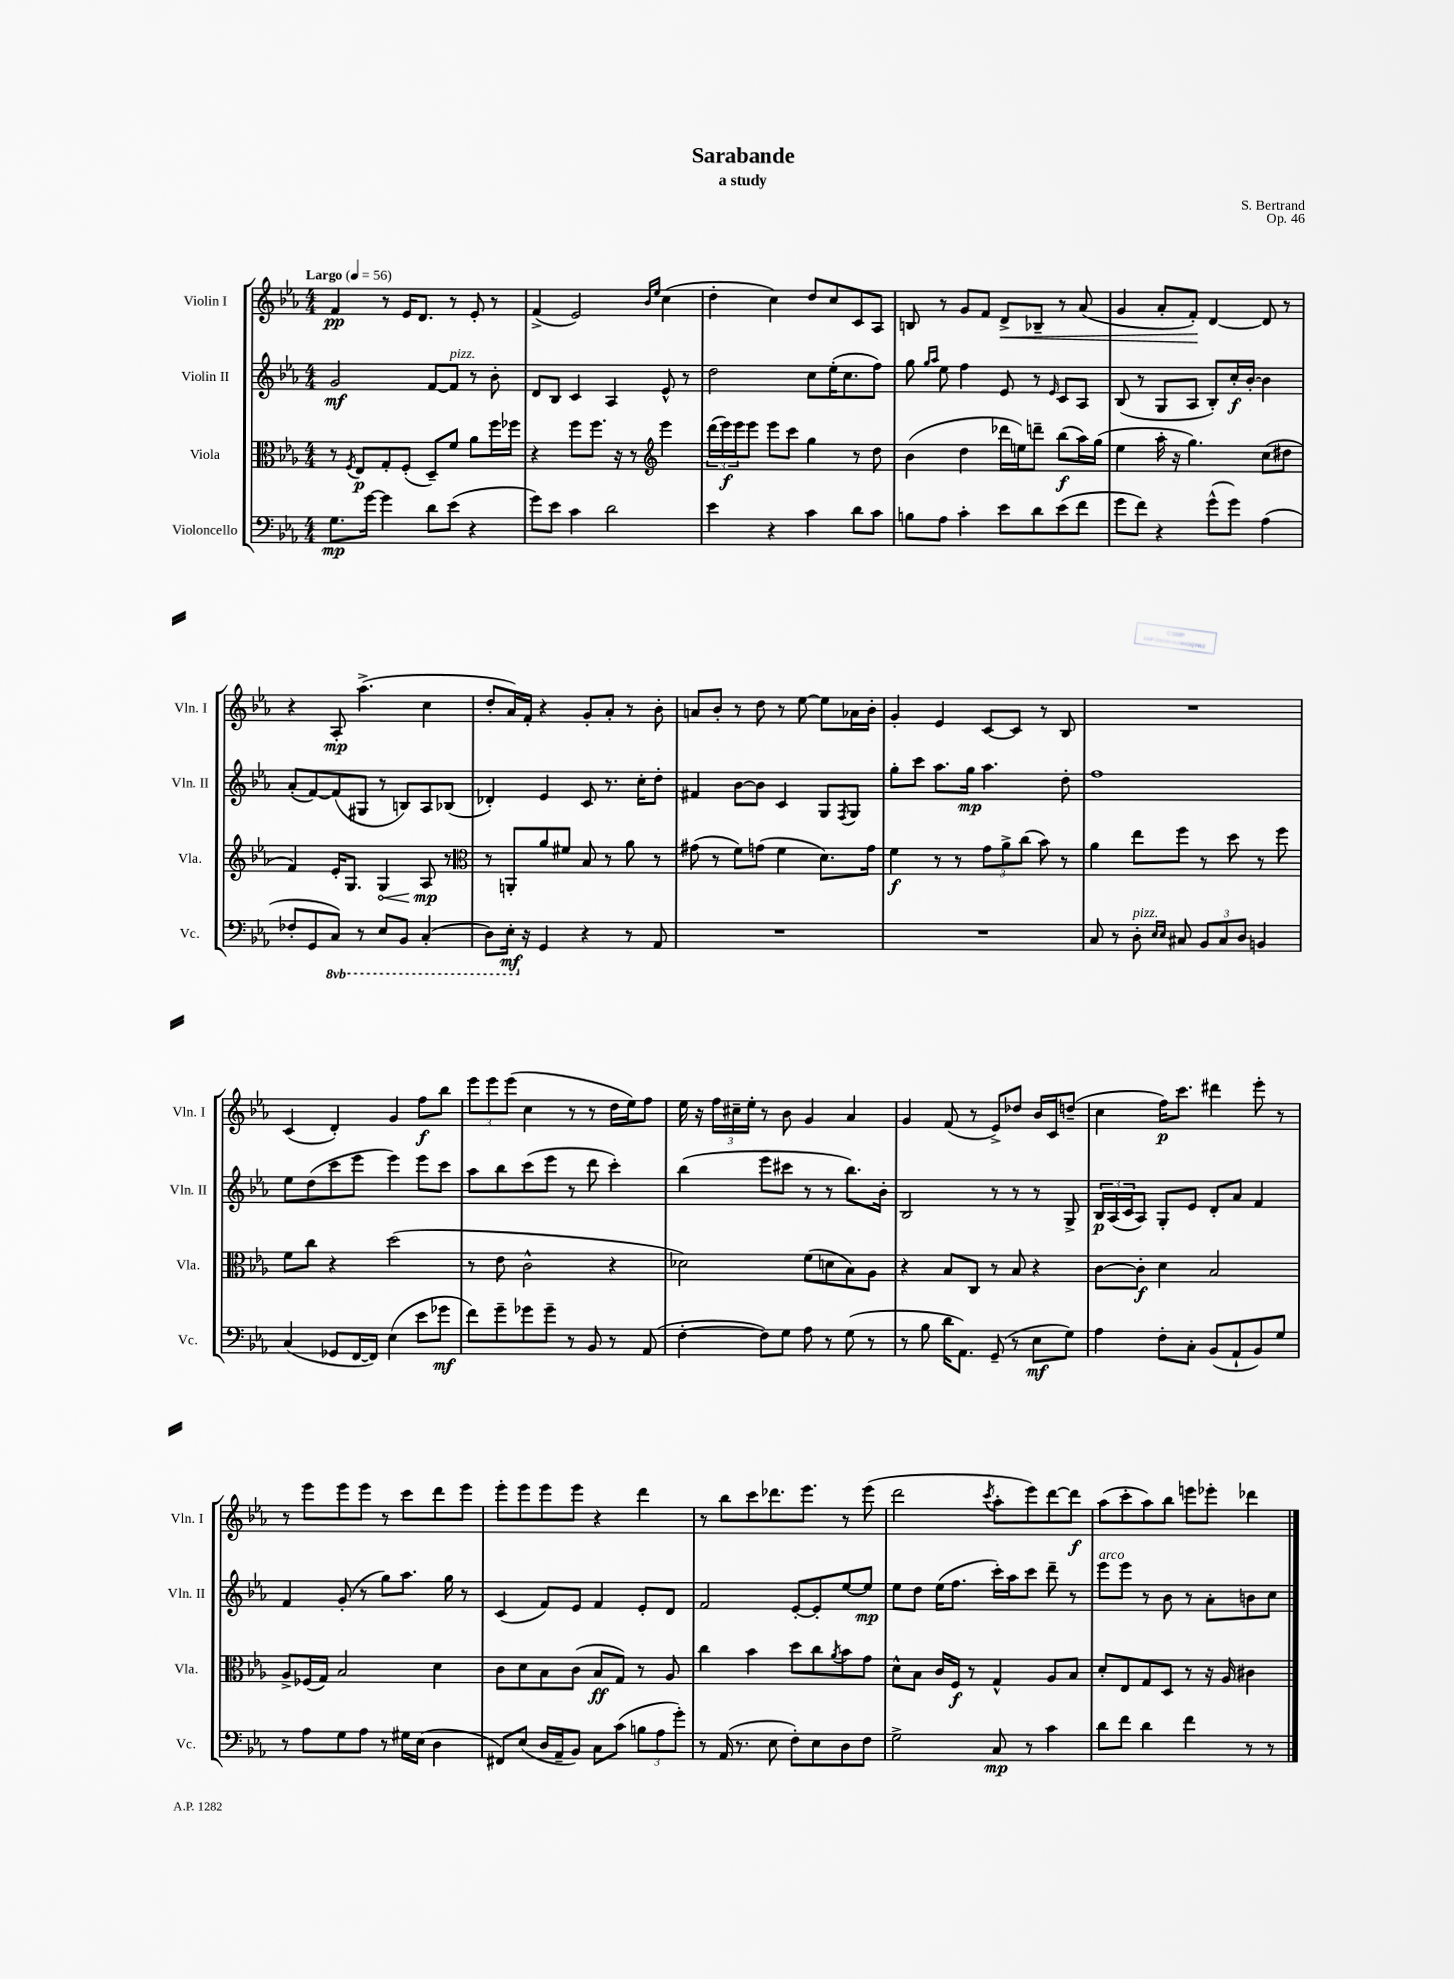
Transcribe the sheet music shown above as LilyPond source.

\header { title = "Sarabande" composer = "S. Bertrand" subtitle = "a study" opus = "Op. 46" }
<<
\new StaffGroup <<
\new Staff = "s0" \with { instrumentName = "Violin I" shortInstrumentName = "Vln. I" } {
    \clef treble \key ees \major \numericTimeSignature \time 4/4 \tempo "Largo" 4 = 56
    f'4\pp r8 ees'16 d'8. r8 ees'8-. r8 |
    f'4->( ees'2) \grace { bes'16 ees''16 } c''4( |
    d''4-. c''4) d''8 c''8 c'8 aes8 |
    b8 r8 g'8 f'8 d'8->\< bes8-- r8 aes'8( |
    g'4 aes'8-. f'8-.\!) d'4~ d'8 r8 |
    r4 aes8-.\mp aes''4.->( c''4 |
    d''8-. aes'16) f'16-. r4 g'8-. aes'8-. r8 bes'8-. |
    a'8 bes'8-. r8 d''8 r8 ees''8~ ees''8 aes'16 bes'16-. |
    g'4-. ees'4 c'8~ c'8 r8 bes8 |
    R1 |
    c'4( d'4-.) g'4 f''8\f bes''8 |
    \tuplet 3/2 { ees'''8 ees'''8 ees'''8( } c''4 r8 r8 d''16 ees''16) f''8 |
    ees''16 r16 \tuplet 3/2 { f''16 cis''16-- ees''16-. } r8 bes'8 g'4 aes'4 |
    g'4 f'8( r8 ees'8->) des''8 bes'16 c'16 d''8--( |
    c''4 f''16\p) c'''8. dis'''4 ees'''8-. r8 |
    r8 ees'''8 ees'''8 ees'''8 r8 c'''8 d'''8 ees'''8 |
    ees'''8-. ees'''8 ees'''8 ees'''8 r4 d'''4 |
    r8 bes''8 c'''8 des'''8. ees'''8. r8 ees'''8( |
    d'''2 \acciaccatura { c'''8 } aes''8-. ees'''8) d'''8~ d'''8\f |
    aes''8( c'''8-. aes''8) bes''8 e'''8 ees'''8-. des'''4 \bar "|." |
}
\new Staff = "s1" \with { instrumentName = "Violin II" shortInstrumentName = "Vln. II" } {
    \clef treble \key ees \major \numericTimeSignature \time 4/4
    g'2\mf f'8~ f'8^\markup { \italic "pizz." } r8 bes'8-. |
    d'8 bes8 c'4 aes4 ees'8-^ r8 |
    d''2 c''8 ees''16-.( c''8. f''8) |
    g''8 \grace { g''16 aes''16 } ees''8 f''4 ees'8 r8 \grace { ees'16 } c'8 aes8 |
    bes8( r8 g8 aes8 bes8-.) c''16-.\f bes'16~-. bes'4 |
    aes'8-.( f'8~) f'8( gis8 r8 b8) aes8 bes8( |
    des'4-.) ees'4 c'8 r8. c''16-. d''8-. |
    fis'4 bes'8~ bes'8 c'4 g8 \acciaccatura { f8 } g8 |
    g''8-. c'''8 aes''8. g''16\mp aes''4. d''8-. |
    f''1 |
    ees''8 d''8( c'''8 ees'''8 ees'''4) ees'''8 c'''8 |
    aes''8 bes''8 c'''8( ees'''8 r8 d'''8 c'''4-.) |
    bes''4( ees'''8 cis'''8 r8 r8 bes''8.) bes'16-. |
    bes2 r8 r8 r8 g8-> |
    \tuplet 3/2 { bes16\p aes16( c'16 } aes8) g8-. ees'8 d'8-. aes'8 f'4 |
    f'4 g'8-.( r8 g''8) aes''8. g''16 r8 |
    c'4( f'8) ees'8 f'4 ees'8-. d'8 |
    f'2 ees'8~-. ees'8-. ees''8~ ees''8\mp |
    ees''8 d''8 ees''16( f''8. c'''16-.) aes''16 c'''8 d'''8-- r8 |
    ees'''8^\markup { \italic "arco" } ees'''8 r8 bes'8 r8 aes'8-. b'8 c''8 \bar "|." |
}
\new Staff = "s2" \with { instrumentName = "Viola" shortInstrumentName = "Vla." } {
    \clef alto \key ees \major \numericTimeSignature \time 4/4
    r8 \acciaccatura { f8 } ees8\p g8-. f8-.( d8--) f'8 aes'8 f''16 fes''16 |
    r4 f''8 f''8. r16 r8 \clef treble ees'''4 |
    \tuplet 3/2 { d'''16( ees'''16\f) ees'''16 } ees'''8 ees'''8 c'''8 g''4 r8 d''8 |
    bes'4( d''4 des'''16 e''16) d'''8-- bes''8\f( aes''16) g''16( |
    ees''4 aes''16-. r16 g''4.) c''8( dis''8 |
    f'4) ees'16-. g8. \once \override Hairpin.circled-tip = ##t g4\< aes8\mp\! r8 |
    \clef alto r8 a,8-. aes'8 fis'8 bes8 r8 aes'8 r8 |
    gis'8( r8 f'8) g'8( f'4 d'8.) g'16 |
    f'4\f r8 r8 \tuplet 3/2 { g'8 aes'8-> c''8( } bes'8) r8 |
    aes'4 ees''8 f''8 r8 d''8 r8 f''8 |
    f'8 c''8 r4 d''2( |
    r8 ees'8 c'2-^ r4 |
    des'2) f'8( d'8 bes8) aes8 |
    r4 bes8 c8 r8 bes8 r4 |
    c'8~ c'8-.\f d'4 bes2 |
    aes8-> fes16( g16) bes2 d'4 |
    c'8 d'8 bes8 c'8( bes8\ff g8) r8 aes8 |
    c''4 bes'4 d''8 c''8 \acciaccatura { aes'8 } bes'8 g'8 |
    d'8-^ bes8 c'16 f16\f r8 g4-^ aes8 bes8 |
    d'8-. ees8 g8 d8 r8 r16 aes16 cis'4 \bar "|." |
}
\new Staff = "s3" \with { instrumentName = "Violoncello" shortInstrumentName = "Vc." } {
    \clef bass \key ees \major \numericTimeSignature \time 4/4 \set Staff.ottavationMarkups = #ottavation-simple-ordinals
    g8.\mp g'16~ g'4 d'8 ees'8( r4 |
    g'8) ees'8 c'4 d'2 |
    ees'4 r4 c'4 d'8 c'8 |
    b8 aes8 c'4-. ees'8 d'8 ees'8( f'8 |
    g'8 f'8) r4 g'8-^( g'8) aes4( |
    fes8-. g,8 \ottava #-1 c,8) r8 ees,8 bes,,8 c,4-.( |
    d,8) ees,16-.\mf \ottava #0 r16 g,4 r4 r8 aes,8 |
    R1 |
    R1 |
    c8 r8 d8-.^\markup { \italic "pizz." } \grace { ees16 ees16 } cis8 \tuplet 3/2 { bes,8 cis8 d8 } b,4 |
    c4( ges,8 f,16~ f,16) ees4( ees'8 ges'8\mf |
    f'8) g'8-- ges'8 ges'8-- r8 bes,8 r8 aes,8( |
    f4~-. f8) g8 aes8 r8 g8( r8 |
    r8 bes8 d'16 aes,8.) g,8--( r8 ees8\mf g8) |
    aes4 f8-. c8-. bes,8( aes,8-! bes,8) g8 |
    r8 aes8 g8 aes8 r8 gis16 ees16( d4 |
    fis,8) ees8( d16 aes,16-- bes,8) c8 c'8( \tuplet 3/2 { b8 aes8 g'8-.) } |
    r8 aes,16( r8. ees8 f8-.) ees8 d8 f8 |
    g2-> c8\mp r8 c'4 |
    d'8 f'8 d'4 f'4 r8 r8 \bar "|." |
}
>>
>>
\layout { \context { \Score \remove "Bar_number_engraver" } }
